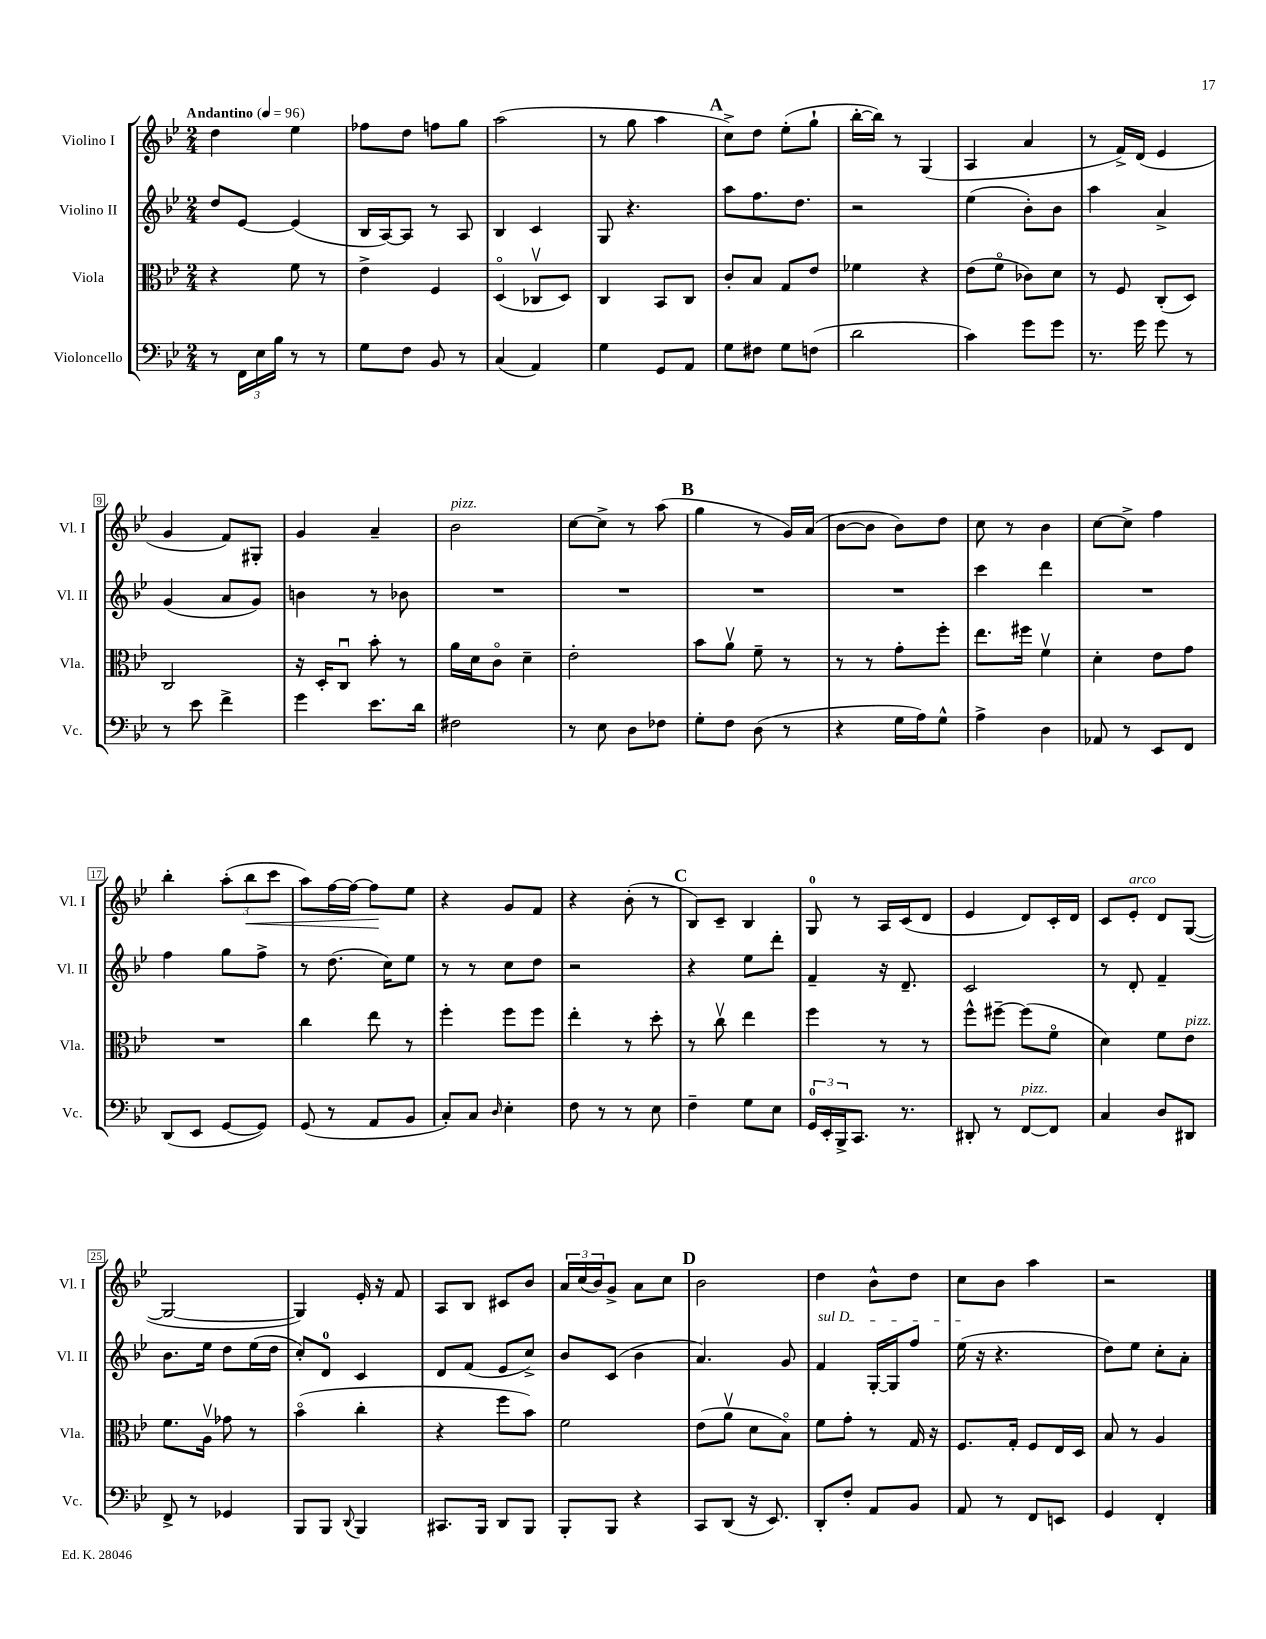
<<
\new StaffGroup <<
\new Staff = "s0" \with { instrumentName = "Violino I" shortInstrumentName = "Vl. I" } {
    \clef treble \key bes \major \numericTimeSignature \time 2/4 \tempo "Andantino" 4 = 96
    d''4 ees''4 |
    fes''8 d''8 f''8 g''8 |
    a''2( |
    r8 g''8 a''4 |
    \mark \markup { \bold "A" } c''8->) d''8 ees''8-.( g''8-! |
    bes''16~-. bes''16) r8 g4( |
    a4 a'4 |
    r8 f'16->) d'16( ees'4 |
    g'4 f'8) gis8-. |
    g'4 a'4-- |
    bes'2^\markup { \italic "pizz." } |
    c''8~ c''8-> r8 a''8( |
    \mark \markup { \bold "B" } g''4 r8 g'16) a'16( |
    bes'8~ bes'8 bes'8) d''8 |
    c''8 r8 bes'4 |
    c''8~ c''8-> f''4 |
    bes''4-. \tuplet 3/2 { a''8-.( bes''8\< c'''8 } |
    a''8) f''16~ f''16~ f''8\! ees''8 |
    r4 g'8 f'8 |
    r4 bes'8-.( r8 |
    \mark \markup { \bold "C" } bes8) c'8-- bes4 |
    g8-0 r8 a16 c'16( d'8 |
    ees'4 d'8) c'16-. d'16 |
    c'8 ees'8-.^\markup { \italic "arco" } d'8 g8~( |
    g2~ |
    g4) ees'16-. r16 f'8 |
    a8 bes8 cis'8 bes'8 |
    \tuplet 3/2 { a'16 c''16( bes'16) } g'8-> a'8 c''8 |
    \mark \markup { \bold "D" } bes'2 |
    d''4 bes'8-^ d''8 |
    c''8 bes'8 a''4 |
    r2 \bar "|." |
}
\new Staff = "s1" \with { instrumentName = "Violino II" shortInstrumentName = "Vl. II" } {
    \clef treble \key bes \major \numericTimeSignature \time 2/4
    d''8 ees'8~ ees'4( |
    bes16 a16~) a8 r8 a8 |
    bes4 c'4 |
    g8 r4. |
    \mark \markup { \bold "A" } a''8 f''8. d''8. |
    r2 |
    ees''4( bes'8-.) bes'8 |
    a''4 a'4-> |
    g'4( a'8 g'8) |
    b'4 r8 bes'8 |
    R2 |
    R2 |
    \mark \markup { \bold "B" } R2 |
    R2 |
    c'''4 d'''4 |
    R2 |
    f''4 g''8 f''8-> |
    r8 d''8.( c''16) ees''8 |
    r8 r8 c''8 d''8 |
    r2 |
    \mark \markup { \bold "C" } r4 ees''8 d'''8-. |
    f'4-- r16 d'8.-- |
    c'2 |
    r8 d'8-. f'4-- |
    bes'8. ees''16 d''8 ees''16( d''16 |
    c''8-.) d'8-0 c'4 |
    d'8 f'8( ees'8 c''8->) |
    bes'8 c'8( bes'4 |
    \mark \markup { \bold "D" } a'4.) g'8 |
    \once \override TextSpanner.bound-details.left.text = \markup { \italic "sul D" } f'4\startTextSpan g16~-. g16 f''8 |
    ees''16\stopTextSpan( r16 r4. |
    d''8) ees''8 c''8-. a'8-. \bar "|." |
}
\new Staff = "s2" \with { instrumentName = "Viola" shortInstrumentName = "Vla." } {
    \clef alto \key bes \major \numericTimeSignature \time 2/4
    r4 f'8 r8 |
    ees'4-> f4 |
    d4\flageolet( ces8\upbow d8) |
    c4 bes,8 c8 |
    \mark \markup { \bold "A" } c'8-. bes8 g8 ees'8 |
    fes'4 r4 |
    ees'8( f'8\flageolet ces'8) d'8 |
    r8 f8 c8-.( d8) |
    c2 |
    r16 d16-. c8\downbow bes'8-. r8 |
    a'16 d'16 c'8\flageolet d'4-- |
    ees'2-. |
    \mark \markup { \bold "B" } bes'8 a'8\upbow f'8-- r8 |
    r8 r8 g'8-. f''8-. |
    ees''8. fis''16 f'4\upbow |
    d'4-. ees'8 g'8 |
    R2 |
    c''4 ees''8 r8 |
    f''4-. f''8 f''8 |
    ees''4-. r8 d''8-. |
    \mark \markup { \bold "C" } r8 c''8\upbow ees''4 |
    f''4 r8 r8 |
    f''8-^ fis''8~-- fis''8( f'8\flageolet |
    d'4) f'8 ees'8^\markup { \italic "pizz." } |
    f'8. a16\upbow ges'8 r8 |
    bes'4\flageolet( c''4-. |
    r4 f''8 bes'8) |
    f'2 |
    \mark \markup { \bold "D" } ees'8( a'8\upbow d'8 bes8\flageolet) |
    f'8 g'8-. r8 g16 r16 |
    f8. g16-. f8 ees16 d16 |
    bes8 r8 a4 \bar "|." |
}
\new Staff = "s3" \with { instrumentName = "Violoncello" shortInstrumentName = "Vc." } {
    \clef bass \key bes \major \numericTimeSignature \time 2/4
    r8 \tuplet 3/2 { f,16 ees16 bes16 } r8 r8 |
    g8 f8 bes,8 r8 |
    c4( a,4) |
    g4 g,8 a,8 |
    \mark \markup { \bold "A" } g8 fis8 g8 f8( |
    d'2 |
    c'4) g'8 g'8 |
    r8. g'16 g'8 r8 |
    r8 ees'8 f'4-> |
    g'4 ees'8. d'16 |
    fis2 |
    r8 ees8 d8 fes8 |
    \mark \markup { \bold "B" } g8-. f8 d8( r8 |
    r4 g16 a16) g8-^ |
    a4-> d4 |
    aes,8 r8 ees,8 f,8 |
    d,8( ees,8 g,8~ g,8) |
    g,8( r8 a,8 bes,8 |
    c8-.) c8 \grace { d16 } ees4-. |
    f8 r8 r8 ees8 |
    \mark \markup { \bold "C" } f4-- g8 ees8 |
    \tuplet 3/2 { g,16-0 ees,16-. bes,,16-> } c,8. r8. |
    dis,8-. r8 f,8~^\markup { \italic "pizz." } f,8 |
    c4 d8 dis,8 |
    f,8-> r8 ges,4 |
    bes,,8 bes,,8 \appoggiatura { d,8 } bes,,4 |
    cis,8. bes,,16 d,8 bes,,8 |
    bes,,8-. bes,,8 r4 |
    \mark \markup { \bold "D" } c,8 d,8( r16 ees,8.) |
    d,8-. f8-. a,8 bes,8 |
    a,8 r8 f,8 e,8 |
    g,4 f,4-. \bar "|." |
}
>>
>>
\layout { \context { \Score \override BarNumber.stencil = #(make-stencil-boxer 0.1 0.3 ly:text-interface::print) } }
